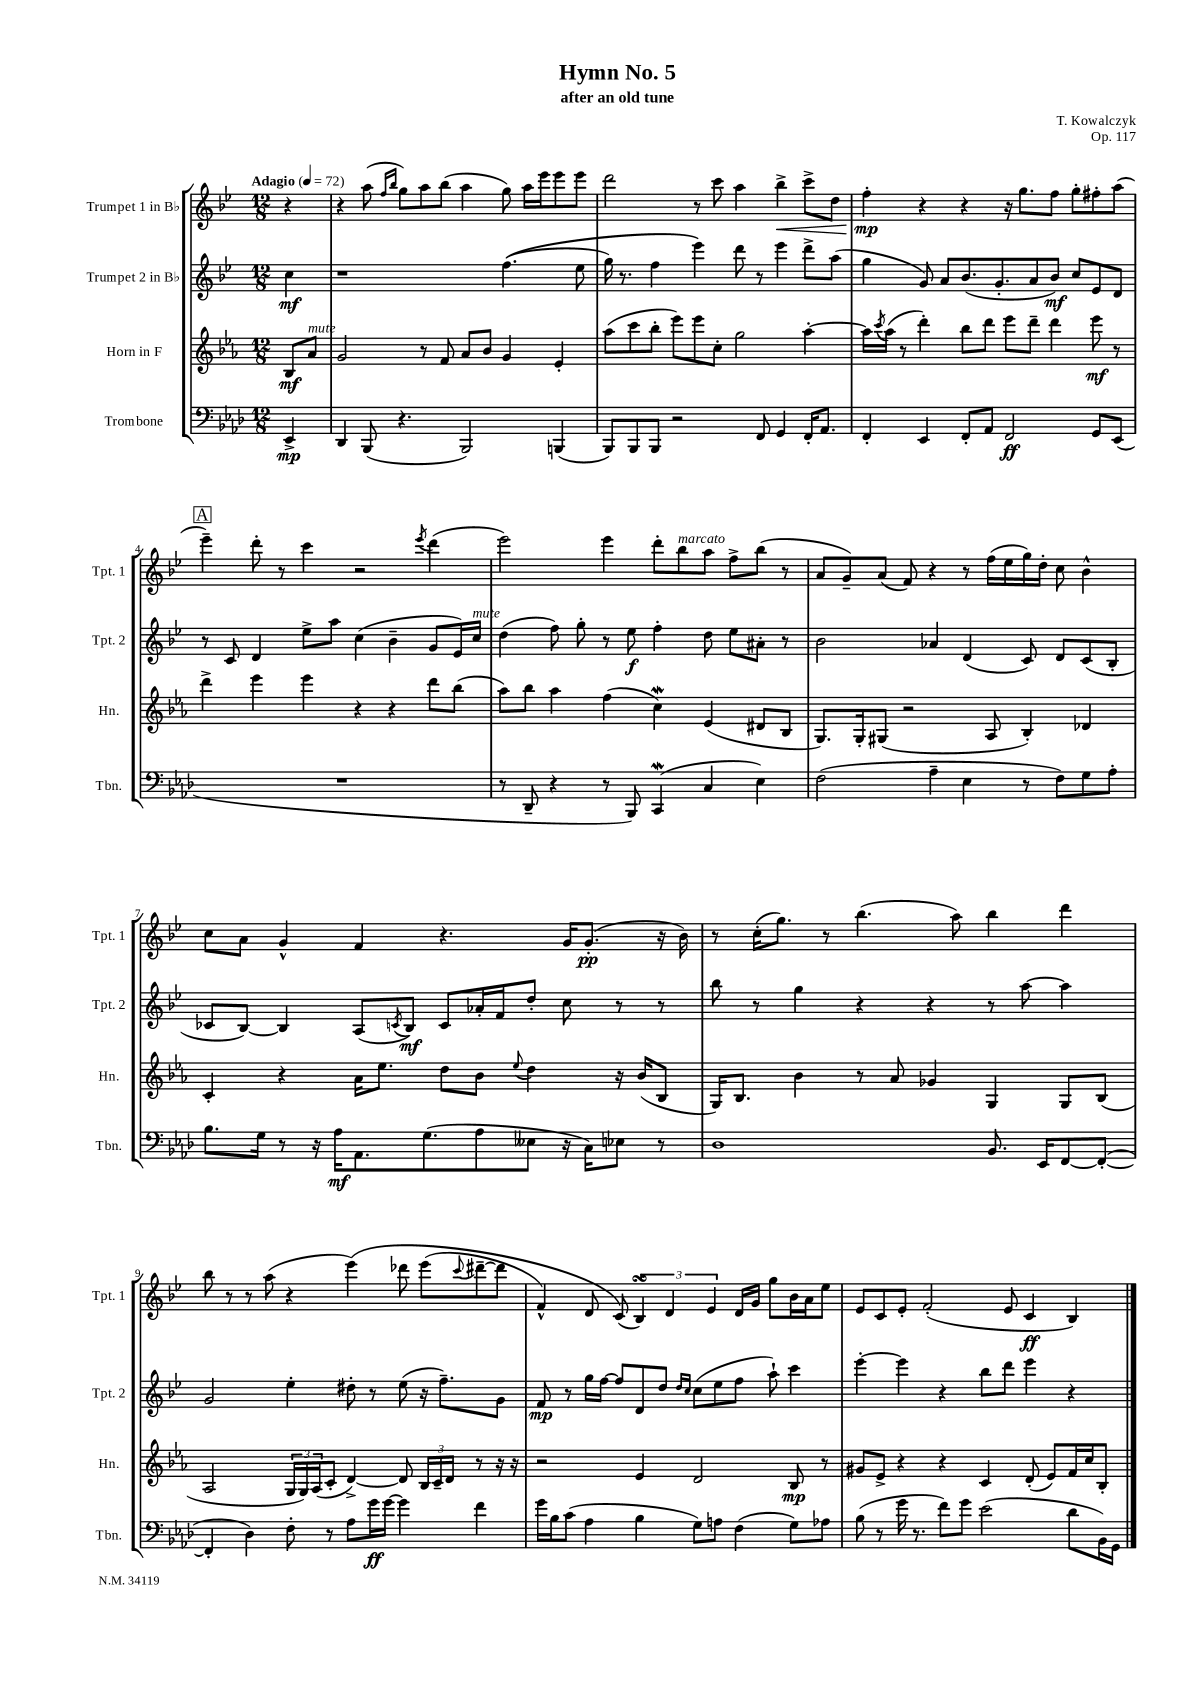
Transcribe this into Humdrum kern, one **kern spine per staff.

**kern	**kern	**kern	**kern
*staff4	*staff3	*staff2	*staff1
*clefF4	*clefG2	*clefG2	*clefG2
*k[b-e-a-d-]	*k[b-e-a-]	*k[b-e-]	*k[b-e-]
*M12/8	*M12/8	*M12/8	*M12/8
*MM72	*MM72	*MM72	*MM72
4EE-^	8B-	4cc	4r
.	8a-	.	.
=	=	=	=
4DD-	2g	1r	4r
(8BBB-	.	.	(8aa
.	.	.	16qqff
.	.	.	16qqbb-
4.r	.	.	8gg)
.	8r	.	8aa
.	8f	.	(8bb-
2BBB-)	8a-	.	4aa
.	8b-	.	.
.	4g	&((4.ff	8gg)
.	.	.	16aa
.	.	.	16eee-
(4BBB	4e-'	.	8eee-
.	.	8ee-	8eee-
=	=	=	=
8BBB-)	(8aa-	16gg)	2ddd
.	.	8.r	.
8BBB-	8ccc	.	.
8BBB-	8bb-'	4ff	.
2r	8eee-)	.	.
.	8eee-	4eee-&)	8r
.	8cc'	.	8ccc
.	2gg	8ddd	4aa
8FF	.	8r	.
4GG	.	4eee-	4bb-^
16FF'	[4aa-'	8ddd^	8ccc^
8.AA-	.	.	.
.	.	(8aa	8dd
=	=	=	=
4FF'	16aa-]	4gg	4ff'
.	8qccc	.	.
.	(16aa-	.	.
.	8r	.	.
4EE-	4ddd')	8g)	4r
.	.	8a	.
8FF'	8bb-	(8.b-	4r
8AA-	8ddd	.	.
.	.	8.g'	.
2FF	8eee-	.	16r
.	.	.	8.gg
.	8ddd~	8a	.
.	4ddd	8b-)	8ff
.	.	8cc	8gg'
8GG	8eee-	8e-	8ff#'
(8EE-	8r	8d	(8aa
=	=	=	=
1.r	4ddd^	8r	4eee-~)
.	.	8c	.
.	4eee-	4d	8ddd'
.	.	.	8r
.	4eee-	8ee-^	4ccc
.	.	8aa	.
.	4r	(4cc	2r
.	4r	4b-~	.
.	.	.	8qeee-
.	8ddd	8g	(4ddd
.	(8bb-	16e-)	.
.	.	16cc	.
=	=	=	=
8r	8aa-)	(4dd	2eee-)
8DD-~	8bb-	.	.
4r	4aa-	8ff)	.
.	.	8gg'	.
8r	(4ff	8r	4eee-
8BBB-)	.	8ee-	.
(4CC	4cc)	4ff'	8ddd'
.	.	.	8bb-
4C	(4e-	8dd	8aa
.	.	8ee-	8ff^
4E-)	8d#	8a#'	(8bb-
.	8B-	8r	8r
=	=	=	=
(2F	8.G)	2b-	8a
.	.	.	8g~)
.	16G'	.	.
.	(8G#	.	(8a
.	2r	.	8f)
4A-~	.	4a-	4r
4E-	.	(4d	8r
.	8A-	.	(16ff
.	.	.	16ee-
8r	4B-')	8c)	16gg)
.	.	.	16dd'
8F)	.	8d	8cc
8G	4d-	(8c	4b-^^
8A-'	.	8B-'	.
=	=	=	=
8.B-	4c'	8c-	8cc
.	.	[8B-)	8a
16G	.	.	.
8r	4r	4B-]	4g^^
16r	.	.	.
16A-	.	.	.
8.AA-	16a-	(8A	4f
.	8.ee-	.	.
.	.	8qc	.
.	.	8B-)	.
(8.G	.	.	.
.	8dd	8c	4.r
8A-	8b-	16a-'	.
.	.	16f	.
.	8qqee-	.	.
8E--	4dd	8dd'	.
16r	.	8cc	16g
16C)	.	.	(8.g'
8E-	16r	8r	.
.	(16b-	.	.
8r	8B-	8r	16r
.	.	.	16b-)
=	=	=	=
1D-	16G)	8bb-	8r
.	8.B-	.	.
.	.	8r	(16cc'
.	.	.	8.gg)
.	4b-	4gg	.
.	.	.	8r
.	8r	4r	(4.bb-
.	8a-	.	.
.	4g-	4r	.
.	.	.	8aa)
8.BB-	4G	8r	4bb-
.	.	[8aa	.
16EE-	.	.	.
[8FF	8G	4aa]	4ddd
(8FF'_	(8B-	.	.
=	=	=	=
4FF']	2A-	2g	8bb-
.	.	.	8r
4D-)	.	.	8r
.	.	.	(8aa
8F'	24G	4ee-'	4r
.	24G)	.	.
.	(24A-	.	.
8r	8c'	.	.
8A-	[4d^)	8dd#'	&(4eee-)
16g	.	8r	.
[16g	.	.	.
4g]	8d]	(8ee-	8ddd-
.	24B-	16r	(8eee-
.	24c~	.	.
.	.	8.ff~)	.
.	24d	.	.
.	.	.	8qqccc
4f	8r	.	[8ddd#~
.	16r	8g	8ddd#]
.	16r	.	.
=	=	=	=
16g	2r	8f	4f^^)
16B-	.	.	.
(8c	.	8r	.
4A-	.	16gg	8d
.	.	[16ff	.
.	.	8ff]	(8c&)
4B-	4e-	8d	6B-)
.	.	8dd	.
.	.	.	6d
.	.	16qqdd	.
.	.	16qqcc	.
8G)	2d	(8cc	.
.	.	.	6e-
8A	.	8ee-	.
(4F	.	8ff	16d
.	.	.	16g
.	.	8aa`)	8gg
8G)	8B-	4ccc	16b-
.	.	.	16a
8A-	8r	.	8ee-
=	=	=	=
(8B-	8g#	[4eee-'	8e-
8r	8e-^	.	8c
16g	4r	4eee-]	8e-'
8.r	.	.	.
.	.	.	(2f'
8f)	4r	4r	.
8g	.	.	.
(2e-	4c	8bb-	.
.	.	8ddd	8e-
.	(8d'	4eee-	4c
.	8e-)	.	.
8d-	16f	4r	4B-)
.	16cc	.	.
16BB-)	8B-'	.	.
16GG	.	.	.
==	==	==	==
*-	*-	*-	*-
